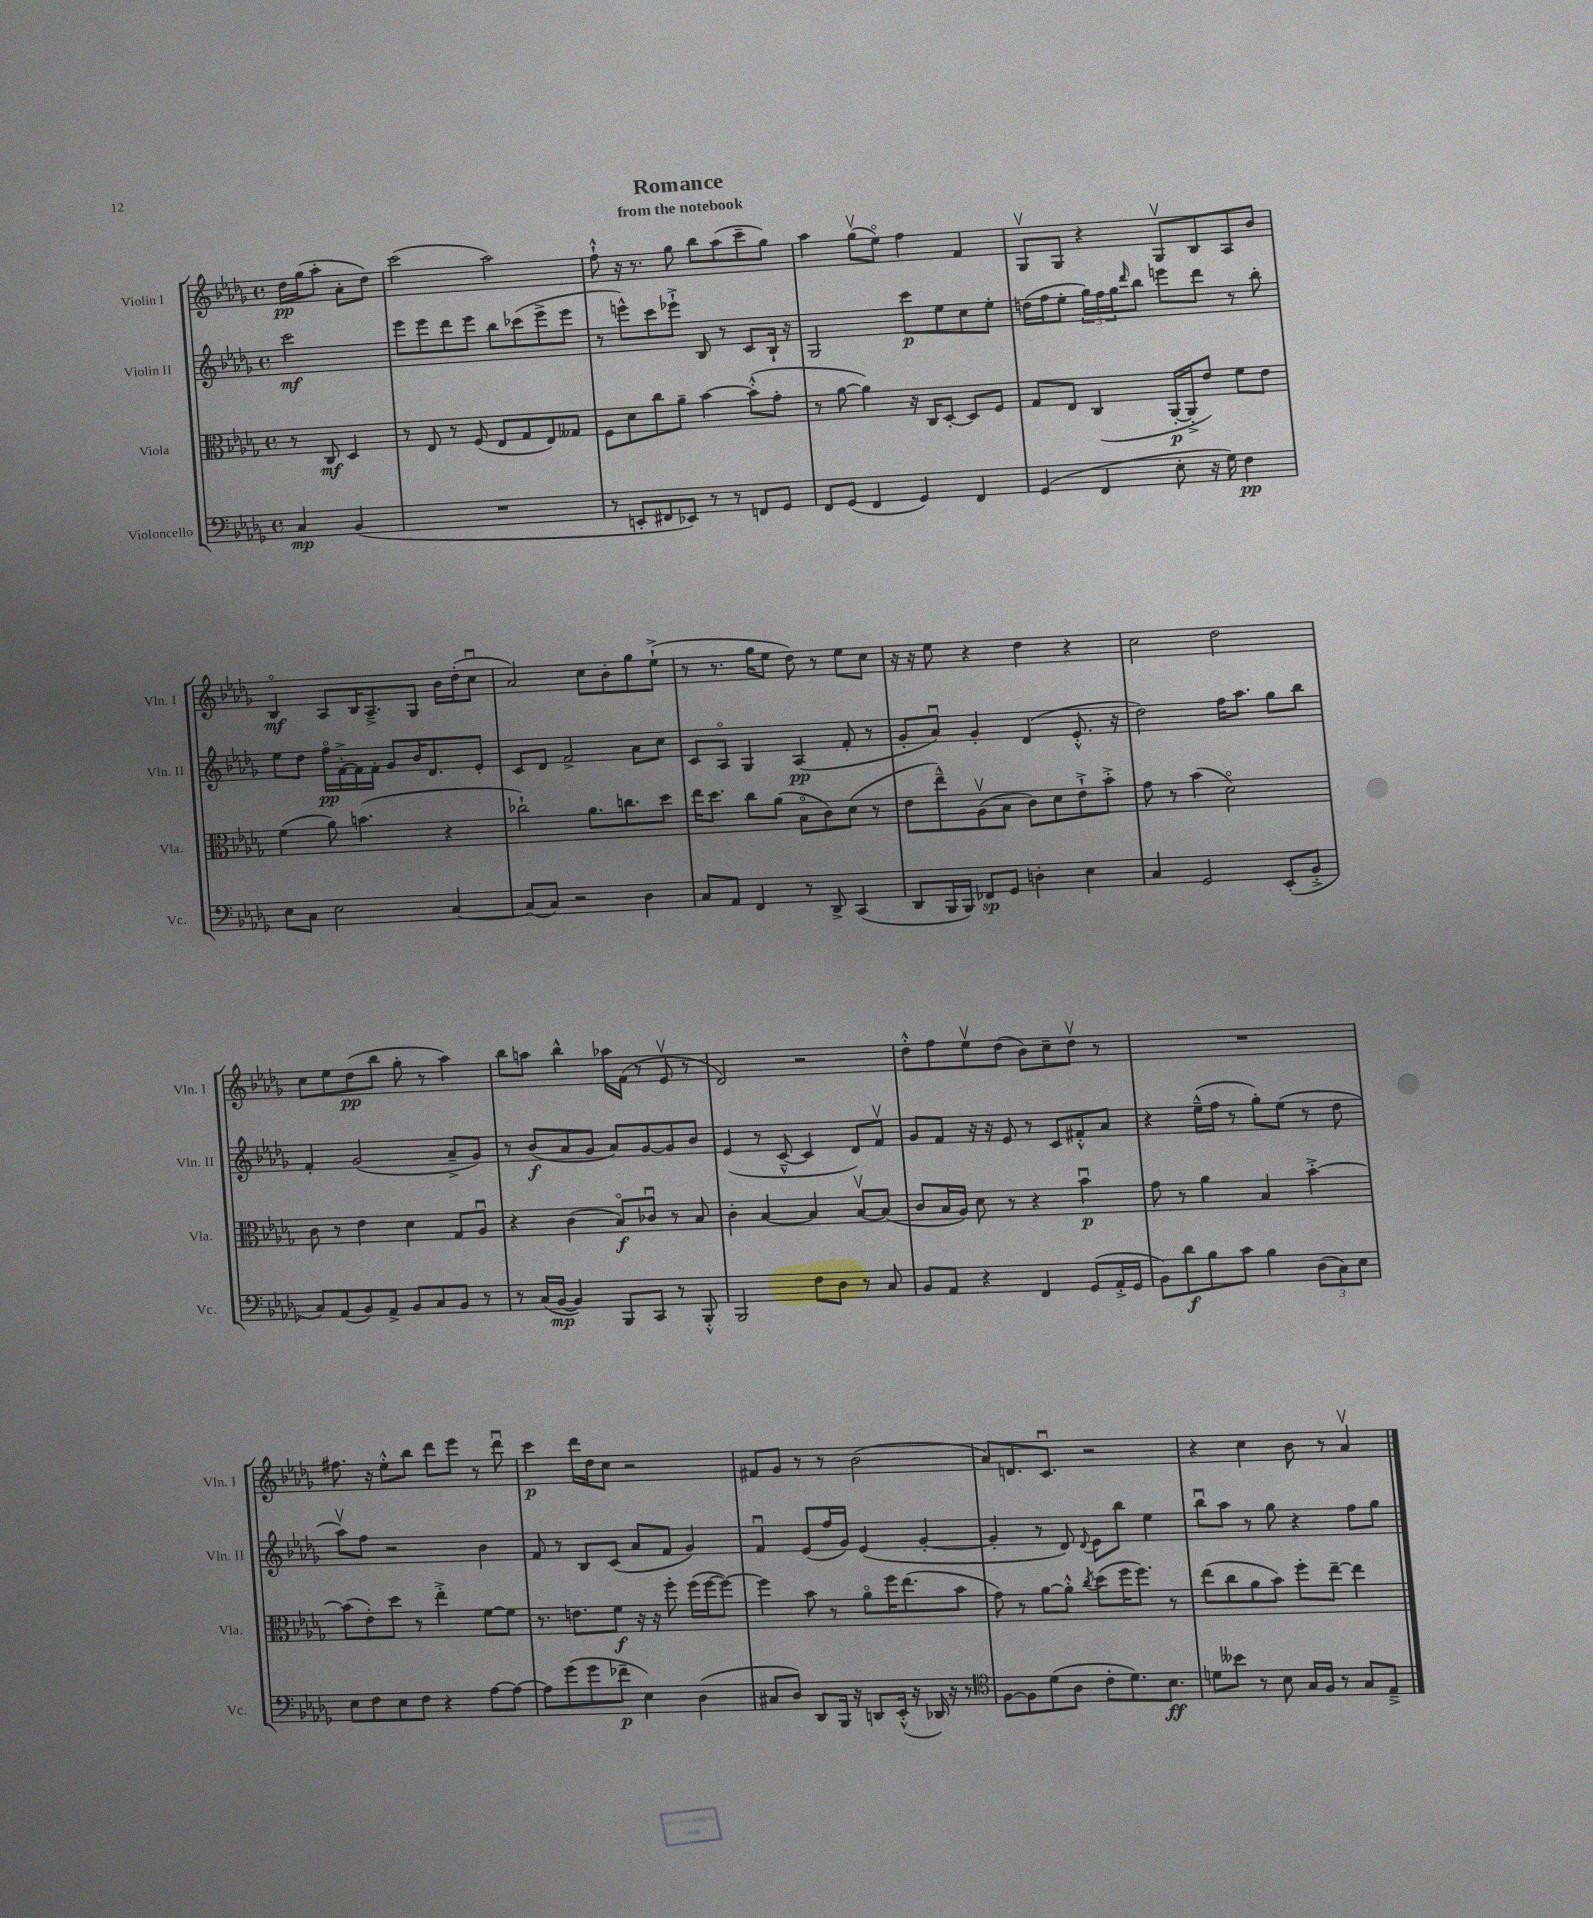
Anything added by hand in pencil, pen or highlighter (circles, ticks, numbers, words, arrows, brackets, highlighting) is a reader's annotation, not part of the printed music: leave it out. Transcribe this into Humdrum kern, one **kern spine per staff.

**kern	**dynam	**kern	**dynam	**kern	**dynam	**kern	**dynam
*part4	*part4	*part3	*part3	*part2	*part2	*part1	*part1
*staff4	*staff4	*staff3	*staff3	*staff2	*staff2	*staff1	*staff1
*I"Violoncello	*	*I"Viola	*	*I"Violin II	*	*I"Violin I	*
*I'Vc.	*	*I'Vla.	*	*I'Vln. II	*	*I'Vln. I	*
*clefF4	*	*clefC3	*	*clefG2	*	*clefG2	*
*k[b-e-a-d-g-]	*	*k[b-e-a-d-g-]	*	*k[b-e-a-d-g-]	*	*k[b-e-a-d-g-]	*
*M4/4	*	*M4/4	*	*M4/4	*	*M4/4	*
*met(c)	*	*met(c)	*	*met(c)	*	*met(c)	*
=	=	=	=	=	=	=	=
4C/	mp	8r	.	2ccc\	mf	16dd-\LL	pp
.	.	.	.	.	.	(16gg-\J	.
.	.	8C/	mf	.	.	8aa-'\J	.
(4BB-/	.	4D-/	.	.	.	8a-'\L	.
.	.	.	.	.	.	8dd-\J)	.
=1	=1	=1	=1	=1	=1	=1	=1
1r	.	8r	.	8eee-\L	.	(2ccc\	.
.	.	8E-/	.	8eee-\	.	.	.
.	.	8r	.	8ddd-\	.	.	.
.	.	(8F/	.	8eee-\J	.	.	.
.	.	8E-/L	.	8bb-\L	.	2aa-\)	.
.	.	8G-/	.	(8ccc-X\	.	.	.
.	.	8E-/)	.	8eee-^\	.	.	.
.	.	8G--X/J	.	8eee-\J	.	.	.
=2	=2	=2	=2	=2	=2	=2	=2
8r	.	8F\L	.	8r	.	8ff`^^\	.
8EEn'/L	.	8d-\	.	8eeen^^\L)	.	16r	.
.	.	.	.	.	.	8.r	.
8FF#X/	.	8cc\	.	8ccc\	.	.	.
8EE-X/J)	.	8a-~\J	.	8eee-X`^\J	.	8gg-\	.
8r	.	[4b-\	.	8B-/	.	8bb-\L	.
8r	.	.	.	8r	.	(8aa-\	.
8FFn/L	.	(8b-'^^\L]	.	8c/L	.	8ccc~\	.
8GG-/J	.	8g-'\J	.	16B-`/Jk	.	8gg-\J)	.
.	.	.	.	16r	.	.	.
=3	=3	=3	=3	=3	=3	=3	=3
8FF/L	.	8r	.	2G-/	.	4aa-\	.
(8GG-/J	.	[8a-\	.	.	.	.	.
4FF/	.	4a-\])	.	.	.	(8gg-v\L	.
.	.	.	.	.	.	8ee-\J)	.
4GG-/)	.	16r	.	8ccc\L	p	4ff\	.
.	.	16C/KL	.	.	.	.	.
.	.	[8D-'/J	.	8ee-\	.	.	.
4FF/	.	8D-/L]	.	8cc\	.	4f/	.
.	.	8F/J	.	8ee-'\J	.	.	.
=4	=4	=4	=4	=4	=4	=4	=4
(4GG-/	.	8G-/L	.	(16ddn\LL	.	8G-v/L	.
.	.	.	.	16ff\J	.	.	.
.	.	8E-/J	.	8ee-'\J	.	8G-/J	.
4FF/	.	(4C/	.	24gg-\LL)	.	4r	.
.	.	.	.	24ff\	.	.	.
.	.	.	.	24gg-\J	.	.	.
.	.	.	.	16qqddd-/	.	.	.
.	.	.	.	8bb-\J	.	.	.
8E-'\	.	[16AA-'/LL	p	8eeen\L	.	8G-v/L	.
.	.	16AA-'^/J]	.	.	.	.	.
16r	.	8e-/J)	.	8ddd-\J	.	8B-/	.
16G-\)	.	.	.	.	.	.	.
4F\	pp	8f\L	.	8r	.	8A-/	.
.	.	8e-\J	.	8bb-'\	.	8b-/J	.
!!LO:LB:g=z
=5	=5	=5	=5	=5	=5	=5	=5
8E-\L	.	(4f\	.	8ee-\L	.	4B-/	mf
8C\J	.	.	.	8dd-\J	.	.	.
2E-\	.	8a-\)	.	16ff\LL	pp	8A-/L	.
.	.	.	.	[16f'^\	.	.	.
.	.	(4.bn\	.	16f\]	.	16B-/K	.
.	.	.	.	16f'\JJ	.	8.A-~^/	.
.	.	.	.	8g-/L	.	.	.
.	.	.	.	16b-/K	.	8G-/J	.
.	.	.	.	8.d-/	.	.	.
[4C/	.	4r	.	.	.	16b-\LL	.
.	.	.	.	.	.	(16dd-'\J	.
.	.	.	.	8e-'/J	.	8ccu\J	.
=6	=6	=6	=6	=6	=6	=6	=6
(8C/L]	.	2cc-X`\)	.	8c/L	.	2a-/)	.
8C/J)	.	.	.	8d-/J	.	.	.
2r	.	.	.	2f^/	.	.	.
.	.	8.a-\L	.	.	.	8cc\L	.
.	.	.	.	.	.	8b-'\	.
.	.	8.ccn\	.	.	.	.	.
4D-\	.	.	.	8a-\L	.	8gg-\	.
.	.	8dd-\J	.	8cc\J	.	(8ee-`^\J	.
=7	=7	=7	=7	=7	=7	=7	=7
8C/L	.	16ee-\KL	.	8c/L	.	8r	.
.	.	8.dd-\J	.	.	.	.	.
8AA-/J	.	.	.	8A-/J	.	8.r	.
4FF/	.	8cc\L	.	4G-/	.	.	.
.	.	.	.	.	.	16gg-\KL	.
.	.	(8a-\J	.	.	.	8ee-\J	.
8r	.	8B-\L	.	(4A-/	pp	8dd-\)	.
8DD-^/	.	8c\)	.	.	.	8r	.
(4CC/	.	(8d-\J	.	8f'/	.	8ee-\L	.
.	.	8r	.	8r	.	8cc\J	.
=8	=8	=8	=8	=8	=8	=8	=8
8DD-/L	.	8e-\L	.	8g-'/L	.	16r	.
.	.	.	.	.	.	16r	.
16BBB-/L	.	8ee-~^^\)	.	8a-u/J)	.	8ee-\	.
16BBB-/JJ)	.	.	.	.	.	.	.
8FF-X/L	sp	(8A-v\	.	4g-'/	.	4r	.
8GG-/J	.	8B-\J	.	.	.	.	.
4Dn'\	.	8c\L)	.	(4d-/	.	4dd-\	.
.	.	8d-\	.	.	.	.	.
4E-\	.	8e-`^\	.	8.e-'^^/	.	4r	.
.	.	8b-'^\J	.	.	.	.	.
.	.	.	.	16r	.	.	.
=9	=9	=9	=9	=9	=9	=9	=9
4C/	.	8g-\	.	2dd-\)	.	2cc\	.
.	.	8r	.	.	.	.	.
2GG-/	.	(4b-\	.	.	.	.	.
.	.	2d-\)	.	16ff\KL	.	2dd-\	.
.	.	.	.	8.aa-\J	.	.	.
(8EE-'/L	.	.	.	8gg-\L	.	.	.
8BB-'^/J	.	.	.	8bb-\J	.	.	.
!!LO:LB:g=z
=10	=10	=10	=10	=10	=10	=10	=10
8C/L)	.	8c\	.	4f'/	.	8cc\L	.
(8AA-/	.	8r	.	.	.	8ee-\	.
8BB-/)	.	4e-\	.	(2g-/	.	(8dd-\	pp
8AA-^/J	.	.	.	.	.	8bb-\J	.
8BB-/L	.	4d-\	.	.	.	8gg-'\	.
8C/	.	.	.	.	.	8r	.
8BB-/J	.	8G-/L	.	8a-~^/L	.	4aa-\)	.
8r	.	8A-u/J	.	8g-/J)	.	.	.
=11	=11	=11	=11	=11	=11	=11	=11
8r	.	4r	.	8r	.	8bb-\L	.
(16C/LL	.	.	.	(8b-/L	f	8aan\J	.
[16BB-/JJ	mp	.	.	.	.	.	.
4BB-/])	.	(4c\	.	8a-/	.	4bb-^^\	.
.	.	.	.	8g-/J	.	.	.
8BBB-/L	.	8B-/L)	f	8a-/L)	.	16aa-X\LL	.
.	.	.	.	.	.	(16f\JJ	.
8CC/J	.	8c-Xu/J	.	[8g-/	.	8r	.
8r	.	8r	.	8g-/]	.	8e-v/	.
8BBB-'^^/	.	8B-/	.	8b-/J	.	8r	.
=12	=12	=12	=12	=12	=12	=12	=12
2BBB-/	.	4c'\	.	(4e-/	.	2d-/)	.
.	.	[4B-/	.	8r	.	.	.
.	.	.	.	[8c~^^/	.	.	.
8F\L	.	4B-/]	.	4c/]	.	2r	.
8D-\J	.	.	.	.	.	.	.
8r	.	[8B-v/L	.	8d-/L)	.	.	.
8C/	.	(8B-/J]	.	8fv/J	.	.	.
=13	=13	=13	=13	=13	=13	=13	=13
8BB-/L	.	8c/L	.	8g-/L	.	8dd-'^^\L	.
8AA-/J	.	16B-/L	.	8f/J	.	8ff\	.
.	.	16A-/JJ)	.	.	.	.	.
4r	.	8d-\	.	16r	.	8ee-v\	.
.	.	.	.	16r	.	.	.
.	.	8r	.	8e-/	.	(8dd-\J	.
4FF/	.	4r	.	8r	.	8b-\L)	.
.	.	.	.	8c/L	.	8cc~\	.
(8GG-/L	.	4b-u\	p	8f#X'^^/	.	8dd-v\J	.
16AA-'^/L	.	.	.	8a-/J	.	8r	.
16GG-/JJ	.	.	.	.	.	.	.
=14	=14	=14	=14	=14	=14	=14	=14
8BB-\L)	.	8g-\	.	4r	.	1r	.
8d-\	f	8r	.	.	.	.	.
8B-\	.	4a-\	.	(16ee-~^^\LL	.	.	.
.	.	.	.	16ff\JJ	.	.	.
8c\J	.	.	.	8r	.	.	.
4B-\	.	4B-/	.	8gg-'\L)	.	.	.
.	.	.	.	(8ee-\J	.	.	.
(12D-\L	.	[4b-'^\	.	8r	.	.	.
12C\)	.	.	.	.	.	.	.
.	.	.	.	8dd-\	.	.	.
12E-\J	.	.	.	.	.	.	.
!!LO:LB:g=z
=15	=15	=15	=15	=15	=15	=15	=15
8E-\L	.	(8b-\L]	.	8aa-v\L)	.	8.ff#X\	.
8F\	.	8e-'\)	.	8ff\J	.	.	.
.	.	.	.	.	.	16r	.
8E-\	.	8dd-\J	.	2r	.	8ee-'^^\L	.
8F\J	.	8r	.	.	.	8bb-\J	.
4r	.	4ee-'^\	.	.	.	8ddd-\L	.
.	.	.	.	.	.	8eee-\J	.
[8A-\L	.	[8f\L	.	4b-\	.	8r	.
8A-\J_	.	8f\J]	.	.	.	8ddd-u\	.
=16	=16	=16	=16	=16	=16	=16	=16
8A-\L]	.	8.r	.	8f/	.	4ccc\	p
(8g-\	.	.	.	8r	.	.	.
.	.	8.en\L	.	.	.	.	.
8g-\	.	.	.	8B-/L	.	16ddd-\LL	.
.	.	.	.	.	.	16dd-\J	.
8f-X~\J	p	8f\J	f	(8c/J	.	8cc\J	.
4E-\)	.	16r	.	8a-/L	.	2r	.
.	.	16r	.	.	.	.	.
.	.	8ff'\	.	8f/J	.	.	.
(4D-\	.	(16ff\LL	.	4g-/)	.	.	.
.	.	[16ff\J	.	.	.	.	.
.	.	8ff\J_)	.	.	.	.	.
=17	=17	=17	=17	=17	=17	=17	=17
8C#X/L	.	4ff\]	.	4fu/	.	8f#X/L	.
8D-/J)	.	.	.	.	.	8g-/J	.
8DD-/L	.	8b-\	.	(8e-/L	.	8r	.
16BBB-/Jk	.	8r	.	16ff/L	.	8r	.
16r	.	.	.	16g-/JJ)	.	.	.
8DDn/L	.	8a-\L	.	(4e-/	.	(2b-\	.
(16EE-'^^/Jk	.	16ff\K	.	.	.	.	.
16r	.	(8.ee-\	.	.	.	.	.
16DD-X/)	.	.	.	[4g-'/	.	.	.
16r	.	.	.	.	.	.	.
8r	.	8b-\J	.	.	.	.	.
=18	=18	=18	=18	=18	=18	=18	=18
*clefC4	*	*	*	*	*	*	*
[8F\L	.	8g-\)	.	4g-'/]	.	8a-/L)	.
8F\]	.	8r	.	.	.	8.dn/	.
(8d-\	.	[8a-\L	.	8r	.	.	.
.	.	.	.	.	.	8.cu/J	.
8A-\J	.	8a-'^^\J]	.	8d-/)	.	.	.
.	.	8qcc/	.	8qqd-/	.	.	.
8c'\L	.	(8dd-\L	.	8e-\L	.	2r	.
8.d-\)	.	16ff\K	.	8bb-\J	.	.	.
.	.	8.ff\J)	.	.	.	.	.
.	.	.	.	4ee-\	.	.	.
8.B-\J	ff	.	.	.	.	.	.
.	.	8r	.	.	.	.	.
=19	=19	=19	=19	=19	=19	=19	=19
8dn\L	.	(8ee-\L	.	8bb-u\L	.	4r	.
8b--X\J	.	8cc\	.	8aa-\J	.	.	.
8r	.	8a-\	.	8r	.	4cc\	.
8B-\	.	8b-\J)	.	8gg-\	.	.	.
16G-/LL	.	8ff'\L	.	4r	.	8b-\	.
16F/JJ	.	.	.	.	.	.	.
8r	.	[8ee-~\J	.	.	.	8r	.
8G-/L	.	4ee-\]	.	8ff\L	.	4a-v/	.
8E-~^/J	.	.	.	8gg-\J	.	.	.
==	==	==	==	==	==	==	==
*-	*-	*-	*-	*-	*-	*-	*-
